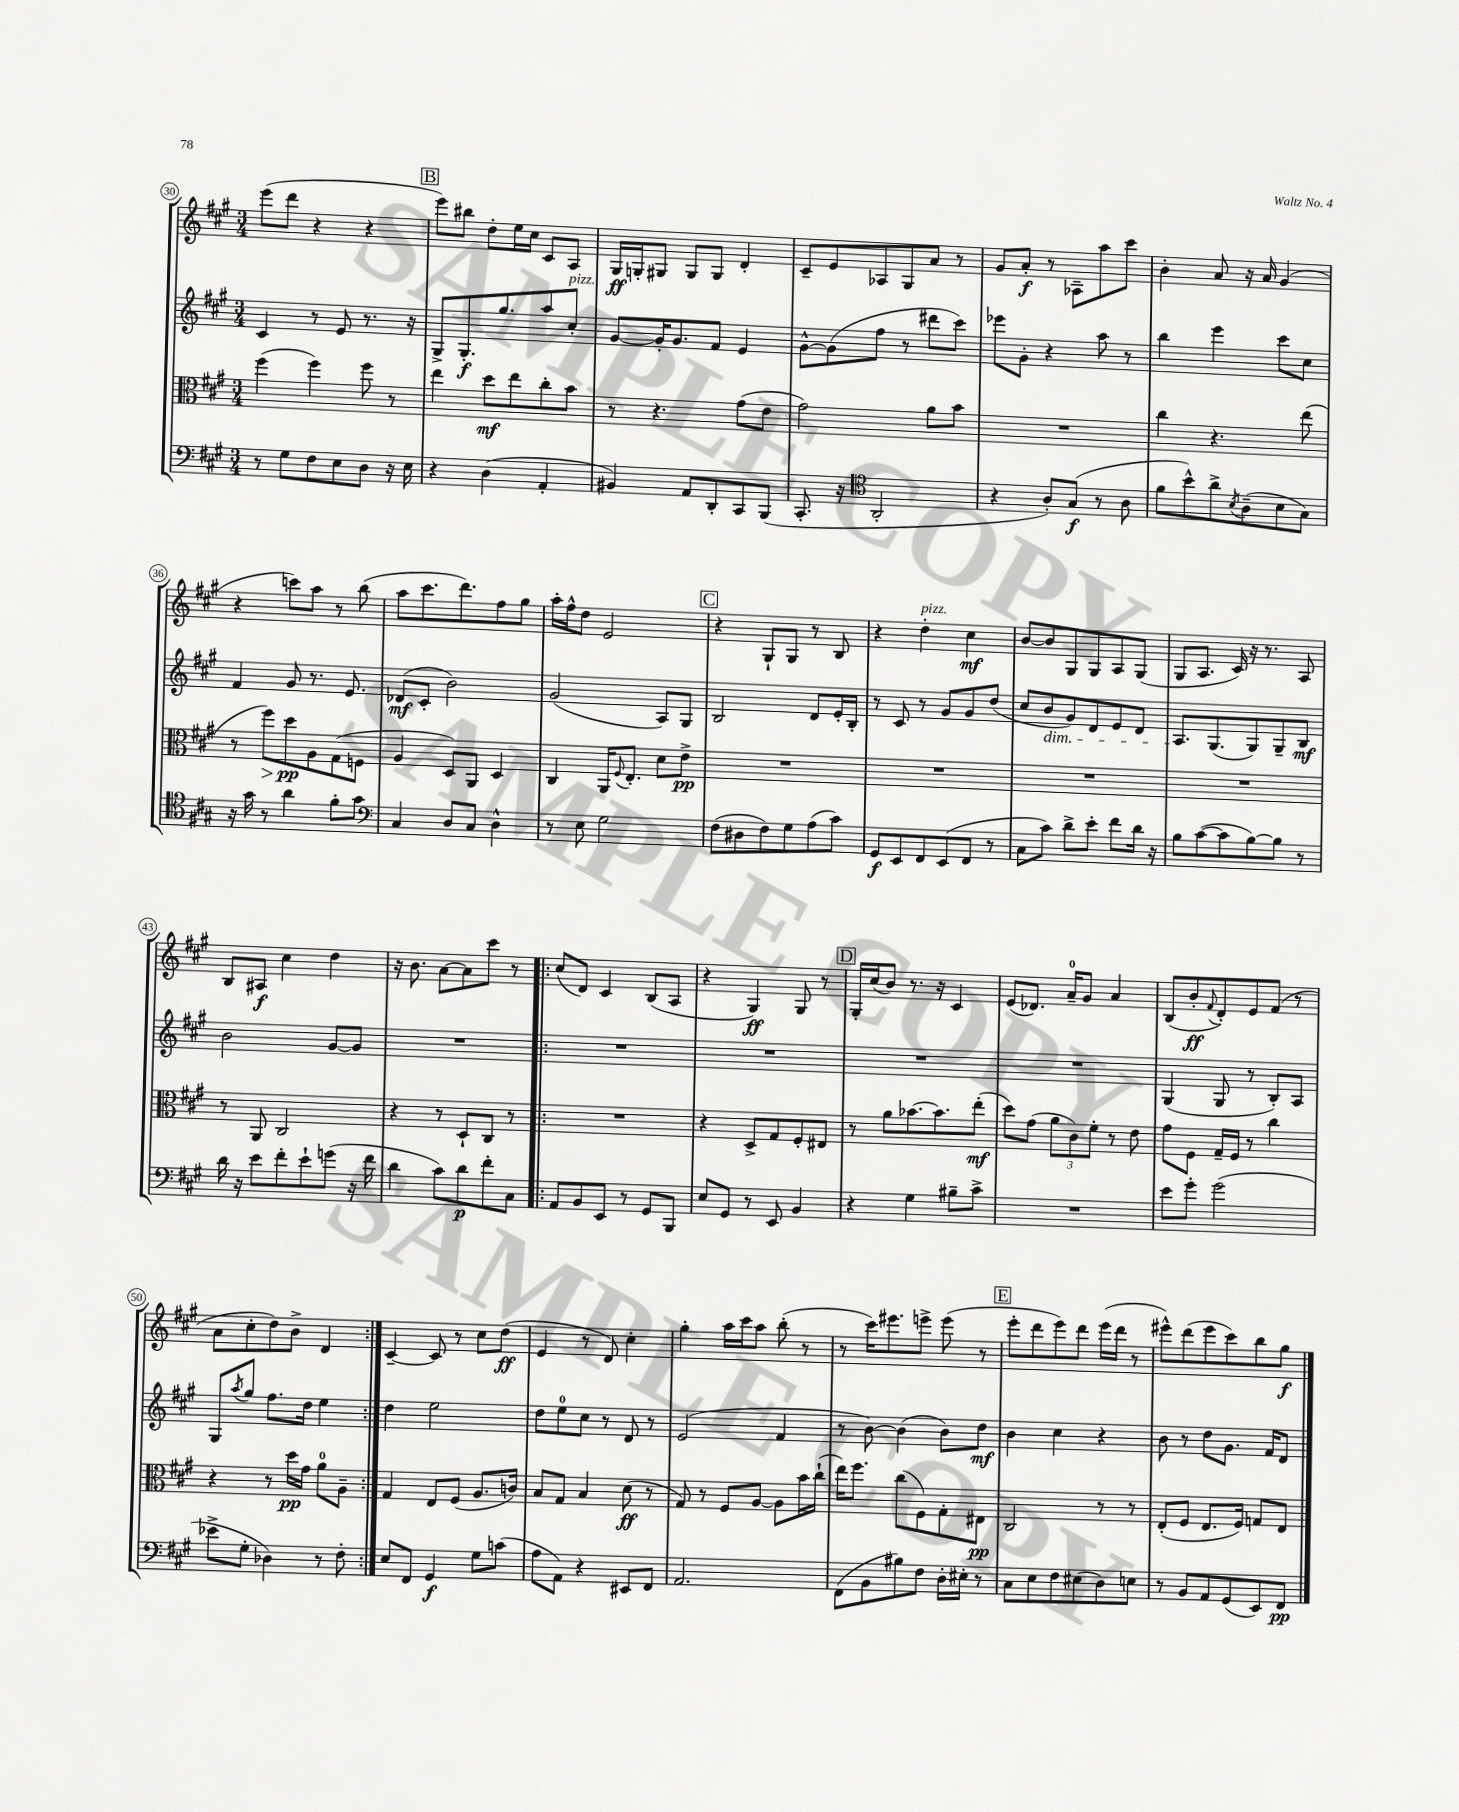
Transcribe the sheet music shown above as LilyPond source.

<<
\new StaffGroup <<
\new Staff = "s0" {
    \clef treble \key a \major \numericTimeSignature \time 3/4
    e'''8( d'''8 r4 r4 |
    \mark \markup { \box "B" } e'''8) bis''8 d''8-. e''16 cis''16 cis'8 a8 |
    gis16\ff g16-. gis8 gis8 gis8 d'4-. |
    cis'8-- e'8 aes8 gis8 a'8 r8 |
    gis'8 a'8-.\f r8 aes8-- a''8 cis'''8 |
    b'4-. a'8 r16 a'16 gis'4( |
    r4 c'''8) a''8 r8 b''8( |
    a''8 cis'''8. d'''8.) fis''8 gis''8 |
    a''16-. fis''16-^ d''8 e'2 |
    \mark \markup { \box "C" } r4 gis8-! gis8 r8 b8 |
    r4 d''4-.^\markup { \italic "pizz." } cis''4\mf |
    b'8~ b'8 gis8 gis8 a8 gis8( |
    gis8 a8. cis'16) r16 r8. a8 |
    b8 ais8\f cis''4 d''4 |
    r16 b'8. a'8~ a'8 cis'''8 r8 |
    \repeat volta 2 { cis''8( d'8) cis'4 b8( a8 |
    r4 gis4\ff) gis8 r8 |
    \mark \markup { \box "D" } gis16-. cis''16( b'8) r8. r16 cis'4 |
    e'8( des'8.) a'16-0-- gis'8 a'4 |
    b8( b'8-.\ff \appoggiatura { fis'8 } d'8-.) e'8 fis'8( r8 |
    a'8 cis''8-. d''8) b'8-> d'4 | }
    cis'4~-- cis'8 r8 cis''8 d''8\ff( |
    e'4 r8 d'8) cis''4-. |
    gis''4-. a''16 cis'''16 a''8 b''8-.( r8 |
    r8 cis'''16) eis'''8. e'''8-> e'''8( r8 |
    \mark \markup { \box "E" } e'''8-. d'''8 e'''8) d'''8 e'''16( d'''16 r8 |
    eis'''8-^) d'''8( eis'''8 cis'''8) b''8 gis''8\f \bar "|." |
}
\new Staff = "s1" {
    \clef treble \key a \major \numericTimeSignature \time 3/4
    cis'4 r8 e'8 r8. r16 |
    \mark \markup { \box "B" } gis8-> gis8.-.\f gis''8. a''8 cis''8-.^\markup { \italic "pizz." } |
    gis'8~ gis'16-. gis'8. fis'8 e'4 |
    gis'8~-^ gis'8( fis''8 r8 dis'''8 cis'''8) |
    ees'''8 gis'8-. r4 a''8 r8 |
    b''4 e'''4 cis'''8 cis''8 |
    fis'4 gis'8 r8. e'8. |
    des'8\mf( cis'8-. b'2) |
    gis'2( a8) gis8 |
    \mark \markup { \box "C" } b2 d'8 e'16-. b16-. |
    r8 cis'8 r8 gis'8 gis'8 d''8( |
    cis''8 b'8\dim gis'8) d'8 e'8 d'8 |
    a8.\! gis8.( gis8) gis8-- b8\mf |
    b'2 gis'8~ gis'8 |
    R2. |
    \repeat volta 2 { R2. |
    R2. |
    \mark \markup { \box "D" } R2. |
    R2. |
    gis4( gis8 r8 b8-.) a8 |
    gis8 \acciaccatura { a''8 } gis''8 fis''8. d''16 e''4 | }
    d''4 e''2 |
    d''8 e''8-0 cis''8 r8 d'8 r8 |
    e'2( fis'4 |
    r8 b'8~) b'4( b'8) d''8\mf |
    \mark \markup { \box "E" } b'4 cis''4 r4 |
    b'8 r8 d''8 gis'8. fis'16 d'8 \bar "|." |
}
\new Staff = "s2" {
    \clef alto \key a \major \numericTimeSignature \time 3/4
    fis''4( fis''4) fis''8 r8 |
    \mark \markup { \box "B" } e''4 d''8\mf e''8 cis''8-. b'8 |
    r8 r4. gis'8( e'8 |
    gis'2) a'8 b'8 |
    R2. |
    cis''4 r4. e''8( |
    r8 fis''8\>) d''8\pp\! a8 gis8( f8 |
    a4 d8) a,8 d4 |
    cis4 a,16 \appoggiatura { fis8 } e8.-. d'8 e'8->\pp |
    \mark \markup { \box "C" } R2. |
    R2. |
    R2. |
    R2. |
    r8 a,8 cis2 |
    r4 r8 d8-! cis8 r8 |
    \repeat volta 2 { R2. |
    r4 d8-> gis8 fis8-. eis8 |
    \mark \markup { \box "D" } r8 a'8 bes'8.~ bes'8. e''8-.\mf( |
    d''8) gis'8( \tuplet 3/2 { a'8 cis'8) fis'8-. } r8 e'8 |
    gis'8 fis8 gis16-- fis16 r8 cis''4 |
    r4 r8 d''16\pp gis'16 a'8-0 a8-- | }
    gis4 e8 fis8( a8. c'16) |
    b8 gis8 b4 d'8\ff( r8 |
    gis8) r8 fis8 a8~ a8 b'16 cis''16-!( |
    e''16) fis''8. cis''8( fis8) gis8-. eis8\pp |
    \mark \markup { \box "E" } cis2 r8 r8 |
    e8-.( fis8 e8. fis16) g8 e8 \bar "|." |
}
\new Staff = "s3" {
    \clef bass \key a \major \numericTimeSignature \time 3/4
    r8 gis8 fis8 e8 d8 r16 e16 |
    \mark \markup { \box "B" } r4 d4( a,4-. |
    bis,4) a,8 d,8-. cis,8 b,,8( |
    cis,8.-. r16 \clef tenor a,2-. |
    r4 a8-.) gis8\f( r8 a8 |
    fis'8 b'8-^) a'8-> \acciaccatura { b8 } a8--( b8 gis8) |
    r16 gis'16 r8 a'4 fis'8-. gis'8 |
    \clef bass cis4 d8 cis8 d4-^ |
    r8 e8 gis2 |
    \mark \markup { \box "C" } fis8( dis8 fis8) gis8 a8( cis'8) |
    gis,8\f e,8 fis,8 e,8( fis,8 r8 |
    cis8 cis'8) d'8-> e'8-. fis'8 d'16 r16 |
    b8 cis'8~( cis'8 b8~) b8 r8 |
    d'16 r16 e'8 fis'8-. e'8-! g'8( r16 fis'16 |
    d'4 cis'8) d'8\p fis'8-. cis8 |
    \repeat volta 2 { a,8 b,8 e,8 r8 gis,8 b,,8 |
    e8 gis,8 r8 e,8 b,4 |
    \mark \markup { \box "D" } r4 gis4 bis8-- cis'8-> |
    R2. |
    e'8 gis'8-. gis'2( |
    ees'8-> gis8-. des4) r8 fis8-. | }
    e8 fis,8 gis,4\f gis8 c'8( |
    a8 a,8) r4 eis,8 fis,8 |
    a,2. |
    fis,8( b,8 bis8) fis8 d16-. eis16-. r8 |
    \mark \markup { \box "E" } cis8 e8 fis8 eis8( d8) e8 |
    r8 b,8 a,8 gis,8( e,8) fis,8\pp \bar "|." |
}
>>
>>
\layout { \context { \Score currentBarNumber = #30 \override BarNumber.stencil = #(make-stencil-circler 0.1 0.3 ly:text-interface::print) } }
